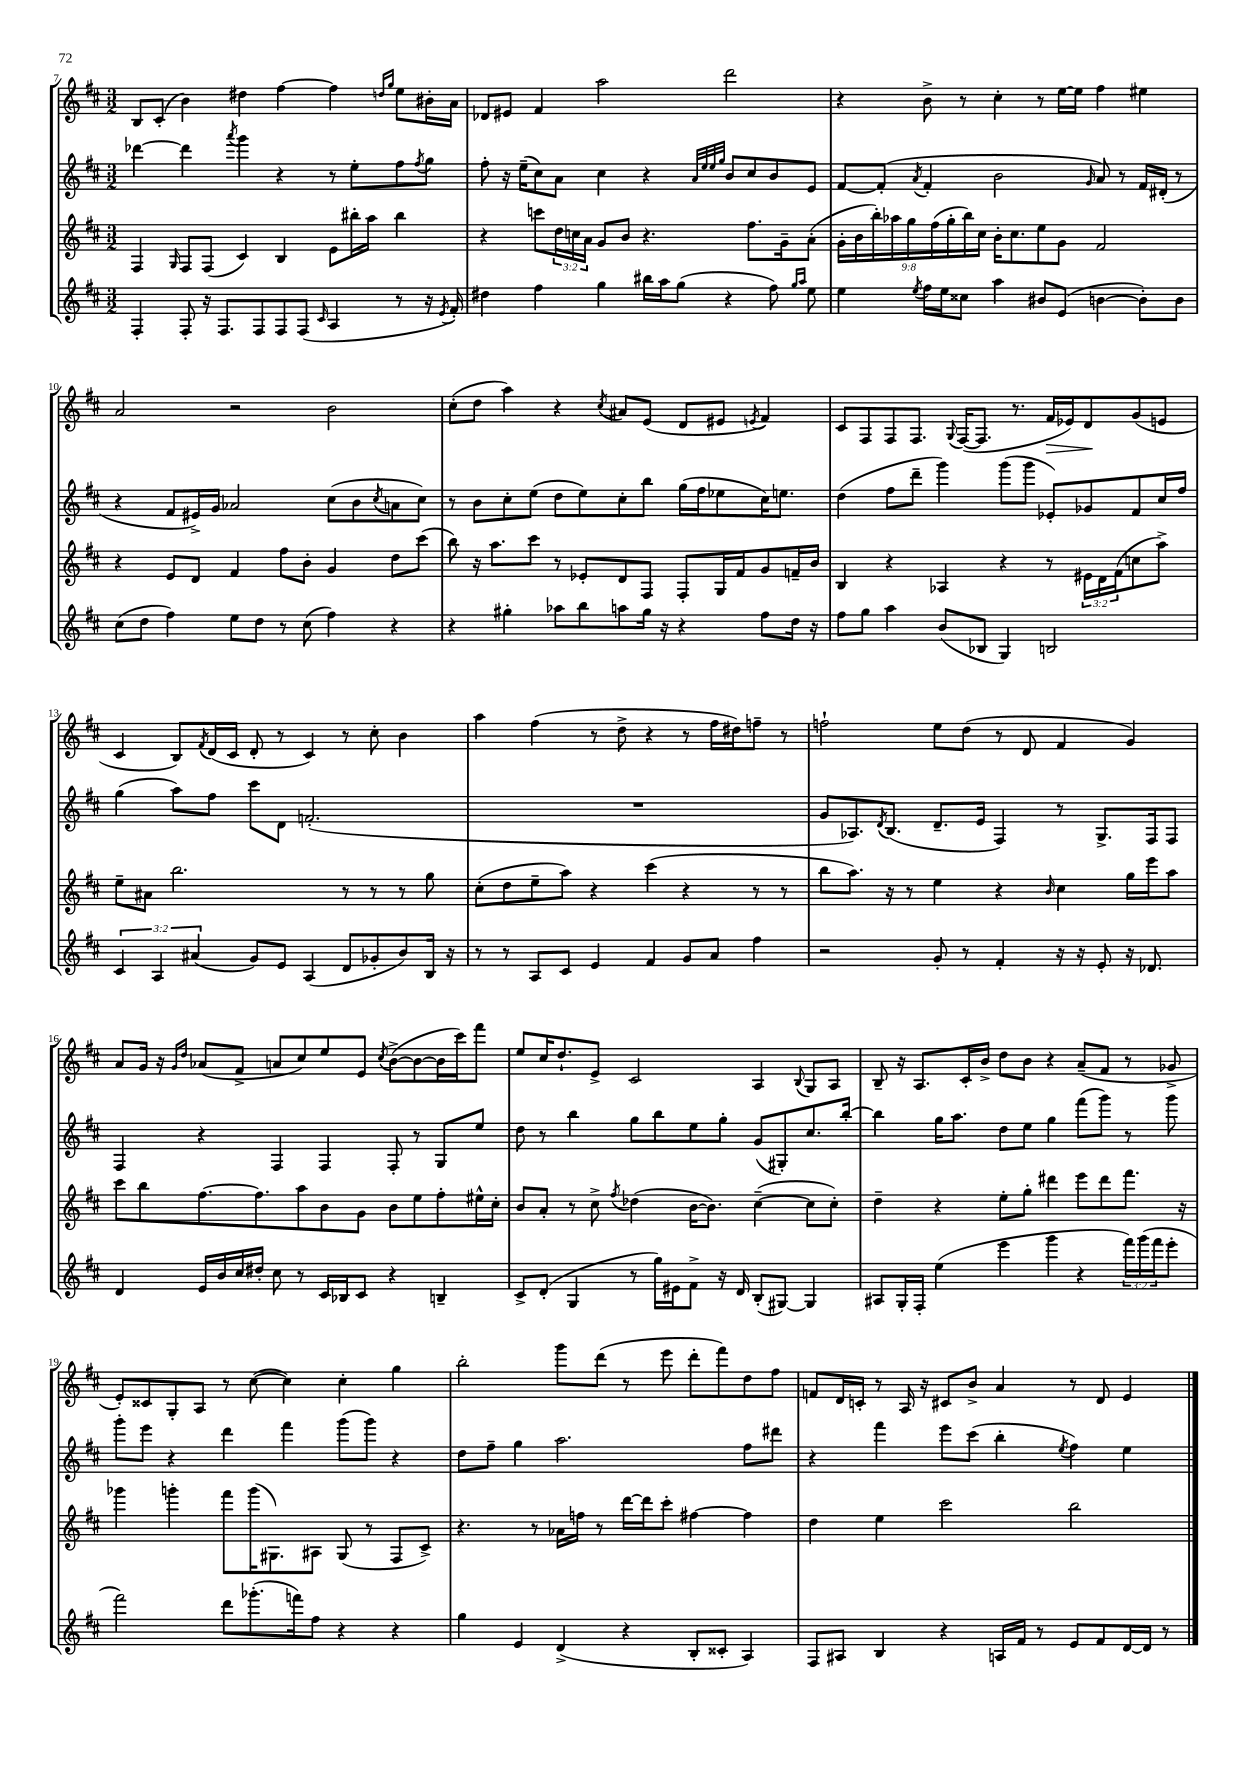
<<
\new StaffGroup <<
\new Staff = "s0" {
    \clef treble \key d \major \numericTimeSignature \time 3/2
    b8 cis'8-.( b'4) dis''4 fis''4~ fis''4 \grace { d''16 g''16 } e''8 bis'16-. a'16 |
    des'8 eis'8 fis'4 a''2 d'''2 |
    r4 b'8-> r8 cis''4-. r8 e''16~ e''16 fis''4 eis''4 |
    a'2 r2 b'2 |
    cis''8-.( d''8 a''4) r4 \acciaccatura { cis''8 } ais'8 e'8( d'8 eis'8 \acciaccatura { e'8 } fis'4) |
    cis'8 fis8 fis8 fis8. \appoggiatura { g8 } fis16~( fis8. r8. fis'16\> ees'16) d'8\! g'8( e'8 |
    cis'4 b8) \acciaccatura { fis'8 } d'16( cis'16 d'8-. r8 cis'4) r8 cis''8-. b'4 |
    a''4 fis''4( r8 d''8-> r4 r8 fis''16 dis''16) f''8-- r8 |
    f''2-! e''8 d''8( r8 d'8 fis'4 g'4) |
    a'8 g'16 r16 \grace { g'16 d''16 } aes'8( fis'8-> a'8 cis''8) e''8 e'8 \acciaccatura { cis''8 } b'8~->( b'8~ b'16 cis'''16) fis'''8 |
    e''8 cis''16 d''8.-! e'8-> cis'2 a4 \appoggiatura { b8 } g8 a8 |
    b8-- r16 a8. cis'16-. b'16-> d''8 b'8 r4 a'8--( fis'8 r8 ges'8-> |
    e'8-.) cisis'8 g8-. a8 r8 cis''8~( cis''4) cis''4-. g''4 |
    b''2-. g'''8 d'''8( r8 e'''8 d'''8-. fis'''8) d''8 fis''8 |
    f'8 d'16 c'16-. r8 a16 r16 cis'8 b'8-> a'4 r8 d'8 e'4 \bar "|." |
}
\new Staff = "s1" {
    \clef treble \key d \major \numericTimeSignature \time 3/2
    des'''4~ des'''4 \acciaccatura { a'''8 } g'''4 r4 r8 e''8-. fis''8 \acciaccatura { fis''8 } g''8 |
    fis''8-. r16 e''16--( cis''8) a'8 cis''4 r4 \grace { a'32 e''32 e''32 g''32 } b'8 cis''8 b'8 e'8 |
    fis'8~ fis'8-.( \acciaccatura { a'8 } fis'4-. b'2 \grace { g'16 } a'8) r8 fis'16 dis'16-.( r8 |
    r4 fis'8 eis'16->) g'16 aes'2 cis''8( b'8 \acciaccatura { cis''8 } a'8 cis''8) |
    r8 b'8 cis''8-. e''8( d''8 e''8) cis''8-. b''8 g''16( fis''16 ees''8 cis''16) e''8. |
    d''4( fis''8 d'''8-- g'''4) g'''8( g'''8 ees'8-.) ges'8 fis'8 cis''16 fis''16 |
    g''4( a''8) fis''8 cis'''8 d'8 f'2.-.( |
    R1. |
    g'8 aes8.) \acciaccatura { d'8 } b8.( d'8.-- e'16 fis4) r8 g8.-> fis16 fis8 |
    fis4 r4 fis4 fis4 fis8-. r8 g8 e''8 |
    d''8 r8 b''4 g''8 b''8 e''8 g''8-. g'8( gis8-.) cis''8. b''16~-. |
    b''4 g''16 a''8. d''8 e''8 g''4 fis'''8( g'''8) r8 g'''8 |
    g'''8-. e'''8 r4 d'''4 fis'''4 g'''8( g'''8) r4 |
    d''8 fis''8-- g''4 a''2. fis''8 dis'''8 |
    r4 fis'''4 e'''8 cis'''8( b''4-. \acciaccatura { e''8 } fis''4) e''4 \bar "|." |
}
\new Staff = "s2" {
    \clef treble \key d \major \numericTimeSignature \time 3/2 \override Staff.TupletNumber.text = #tuplet-number::calc-fraction-text
    fis4 \grace { g16 } fis8 fis8( cis'4) b4 e'8 bis''16-. a''16 bis''4 |
    r4 c'''8 \tuplet 3/2 { d''16 c''16 a'16 } g'8 b'8 r4. fis''8. g'16-- a'8-.( |
    \tuplet 9/8 { g'16-. b'16 b''16-.) aes''16 g''16 fis''16( g''16-. b''16) cis''16 } b'16-. cis''8. e''8 g'8 fis'2 |
    r4 e'8 d'8 fis'4 fis''8 b'8-. g'4 d''8 cis'''8( |
    b''8) r16 a''8. cis'''8 r8 ees'8-. d'8 fis8 fis8-. g16 fis'16 g'8 f'16-- b'16 |
    b4 r4 aes4 r4 r8 \tuplet 3/2 { eis'16 d'16 fis'16( } c''8 a''8->) |
    e''8-- ais'8 b''2. r8 r8 r8 g''8 |
    cis''8-.( d''8 e''8-- a''8) r4 cis'''4( r4 r8 r8 |
    b''8 a''8.) r16 r8 e''4 r4 \grace { b'16 } cis''4 g''16 e'''16 a''8 |
    cis'''8 b''8 fis''8.~ fis''8. a''8 b'8 g'8 b'8 e''8 fis''8-. eis''16-^ cis''16-. |
    b'8 a'8-. r8 cis''8-> \acciaccatura { fis''8 } des''4( b'16~ b'8.) cis''4~--( cis''8 cis''8-.) |
    d''4-- r4 e''8-. g''8-. dis'''4 e'''8 dis'''8 fis'''8. r16 |
    ges'''4 g'''4-. fis'''8 g'''16( gis8.) ais8 gis8( r8 fis8 cis'8->) |
    r4. r8 aes'16 f''16 r8 d'''16~ d'''16 cis'''8-. fis''4~ fis''4 |
    d''4 e''4 cis'''2 b''2 \bar "|." |
}
\new Staff = "s3" {
    \clef treble \key d \major \numericTimeSignature \time 3/2 \override Staff.TupletNumber.text = #tuplet-number::calc-fraction-text
    fis4-. fis8-. r16 fis8. fis8 fis8 fis8( \grace { cis'16 } a4 r8 r16 \acciaccatura { e'8 } fis'16-.) |
    dis''4 fis''4 g''4 bis''16 a''16 g''8( r4 fis''8) \grace { g''16 a''16 } e''8 |
    e''4 \acciaccatura { e''8 } fis''16 e''16 cisis''8 a''4 bis'8 e'8( b'4~ b'8-.) b'8 |
    cis''8( d''8 fis''4) e''8 d''8 r8 cis''8( fis''4) r4 |
    r4 gis''4-. aes''8 b''8 a''8 gis''16 r16 r4 fis''8 d''16 r16 |
    fis''8 g''8 a''4 b'8( bes8 g4) b2 |
    \tuplet 3/2 { cis'4 a4 ais'4( } g'8) e'8 a4( d'8 ges'8-. b'8) b16 r16 |
    r8 r8 a8 cis'8 e'4 fis'4 g'8 a'8 fis''4 |
    r2 g'8-. r8 fis'4-. r16 r16 e'8-. r16 des'8. |
    d'4 e'16 b'16 cis''16 dis''16-. cis''8 r8 cis'16 bes16 cis'8 r4 b4-- |
    cis'8-> d'8-.( g4 r8 g''16) eis'16 fis'8-> r16 d'16 b8-.( gis8~) gis4 |
    ais8 g16-. fis16-. e''4( e'''4 g'''4 r4 \tuplet 3/2 { fis'''16) g'''16( fis'''16 } e'''8-. |
    fis'''2) d'''8 ges'''8.-.( f'''16) fis''8 r4 r4 |
    g''4 e'4 d'4->( r4 b8-. cisis'8-. a4) |
    fis8 ais8 b4 r4 a16 fis'16 r8 e'8 fis'8 d'16~ d'16 r8 \bar "|." |
}
>>
>>
\layout { \context { \Score currentBarNumber = #7 } }
